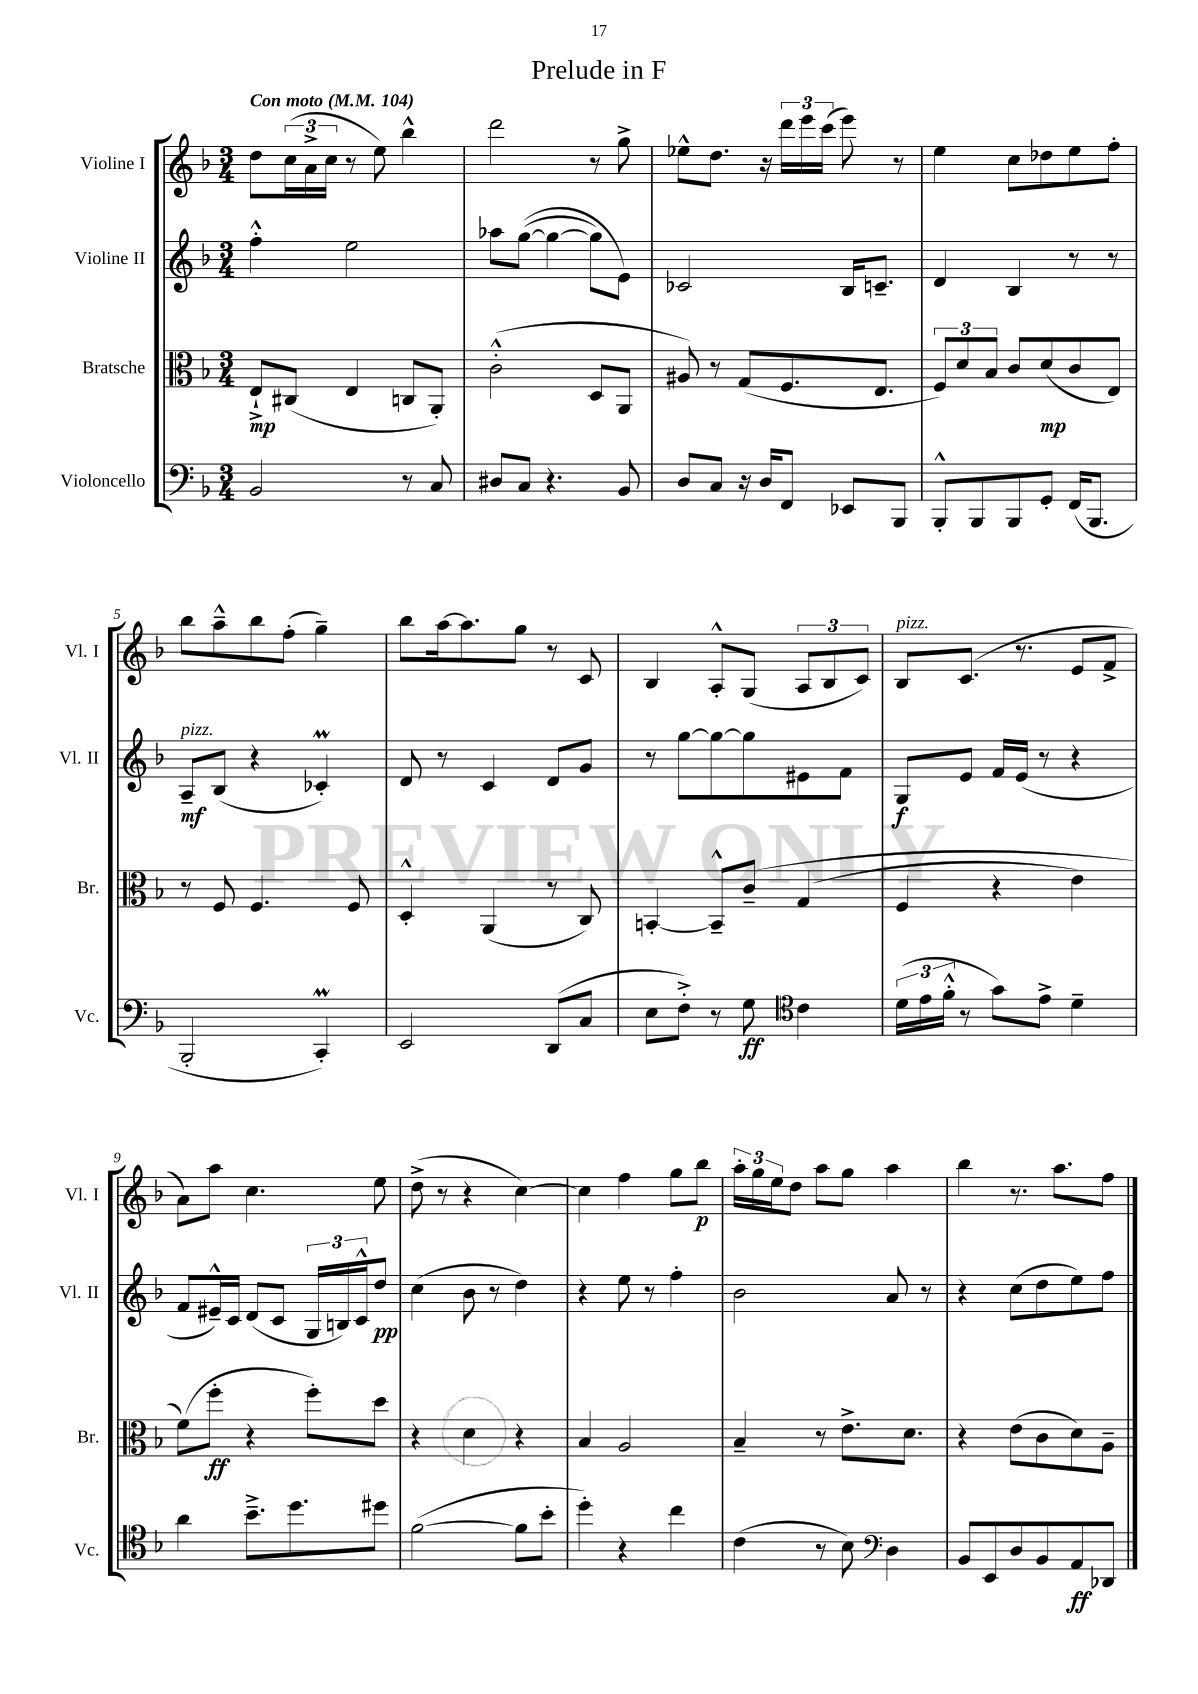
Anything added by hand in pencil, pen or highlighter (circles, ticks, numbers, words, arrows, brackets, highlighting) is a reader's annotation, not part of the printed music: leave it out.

**kern	**kern	**kern	**kern
*staff4	*staff3	*staff2	*staff1
*clefF4	*clefC3	*clefG2	*clefG2
*k[b-]	*k[b-]	*k[b-]	*k[b-]
*M3/4	*M3/4	*M3/4	*M3/4
*MM104	*MM104	*MM104	*MM104
2BB-	8E`^	4ff'^^	8dd
.	(8C#	.	(24cc
.	.	.	24a^
.	.	.	24cc
.	4E	2ee	8r
.	.	.	8ee)
8r	8C	.	4bb-^^
8C	8AA')	.	.
=	=	=	=
8D#	(2c'^^	8aa-	2ddd
8C	.	&(([8gg	.
4.r	.	4gg_	.
.	8D	8gg])	8r
8BB-	8AA	8e&)	8gg^
=	=	=	=
8D	8A#)	2c-	8ee-^^
8C	8r	.	8.dd
16r	(8G	.	.
16D	.	.	16r
8FF	8.F	.	24ddd
.	.	.	24eee
.	.	.	(24ccc
8EE-	.	16B-	8eee)
.	8.E	8.c~	.
8BBB-	.	.	8r
=	=	=	=
8BBB-'^^	12F)	4d	4ee
.	12d	.	.
8BBB-	.	.	.
.	12B-	.	.
8BBB-	8c	4B-	8cc
8GG'	(8d	.	8dd-
(16FF	8c	8r	8ee
8.BBB-	.	.	.
.	8E)	8r	8ff'
=	=	=	=
2BBB-'	8r	8A~	8bb-
.	8F	(8B-	8aa~^^
.	4.F	4r	8bb-
.	.	.	(8ff'
4CC')	.	4c-')	4gg~)
.	8F	.	.
=	=	=	=
2EE	4D'^^	8d	8bb-
.	.	8r	[16aa
.	.	.	8.aa]
.	(4AA	4c	.
.	.	.	8gg
(8DD	8r	8d	8r
8C	8C)	8g	8c
=	=	=	=
8E	[4BB'	8r	4B-
8F'^)	.	[8gg	.
8r	8BB~^^]	8gg_	8A'^^
8G	&(8c~	8gg]	(8G
*clefC4	*	*	*
4c	(4G	8e#	12A
.	.	.	12B-
.	.	8f	.
.	.	.	12c)
=	=	=	=
(24d	4F	8G	8B-
24e	.	.	.
24f'^^	.	.	.
8r	.	8e	(8.c
8g)	4r	16f	.
.	.	(16e	8.r
8e^	.	8r	.
4d~	4e)	4r	8e
.	.	.	8f^
=	=	=	=
4a	(8f&)	8f	8a)
.	8ff'	16e#~^^)	8aa
.	.	16c	.
8.b-~^	4r	(8d	4.cc
.	.	8c	.
8.dd	.	.	.
.	8ff')	24G	.
.	.	24B)	.
.	.	24c^^	.
8dd#	8dd	8dd	8ee
=	=	=	=
([2f	4r	(4cc	(8dd^
.	.	.	8r
.	4d	8b-	4r
.	.	8r	.
8f]	4r	4dd)	[4cc)
8b-'	.	.	.
=	=	=	=
4dd')	4B-	4r	4cc]
4r	2A	8ee	4ff
.	.	8r	.
4cc	.	4ff'	8gg
.	.	.	8bb-
=	=	=	=
(4c	4B-~	2b-	24aa'
.	.	.	24gg
.	.	.	24ee
.	.	.	8dd
8r	8r	.	8aa
8B-)	8.e^	.	8gg
*clefF4	*	*	*
4D	.	8a	4aa
.	8.d	.	.
.	.	8r	.
=	=	=	=
8BB-	4r	4r	4bb-
8EE	.	.	.
8D	(8e	(8cc	8.r
8BB-	8c	8dd	.
.	.	.	8.aa
8AA	8d)	8ee)	.
8DD-	8A~	8ff	8ff
==	==	==	==
*-	*-	*-	*-
